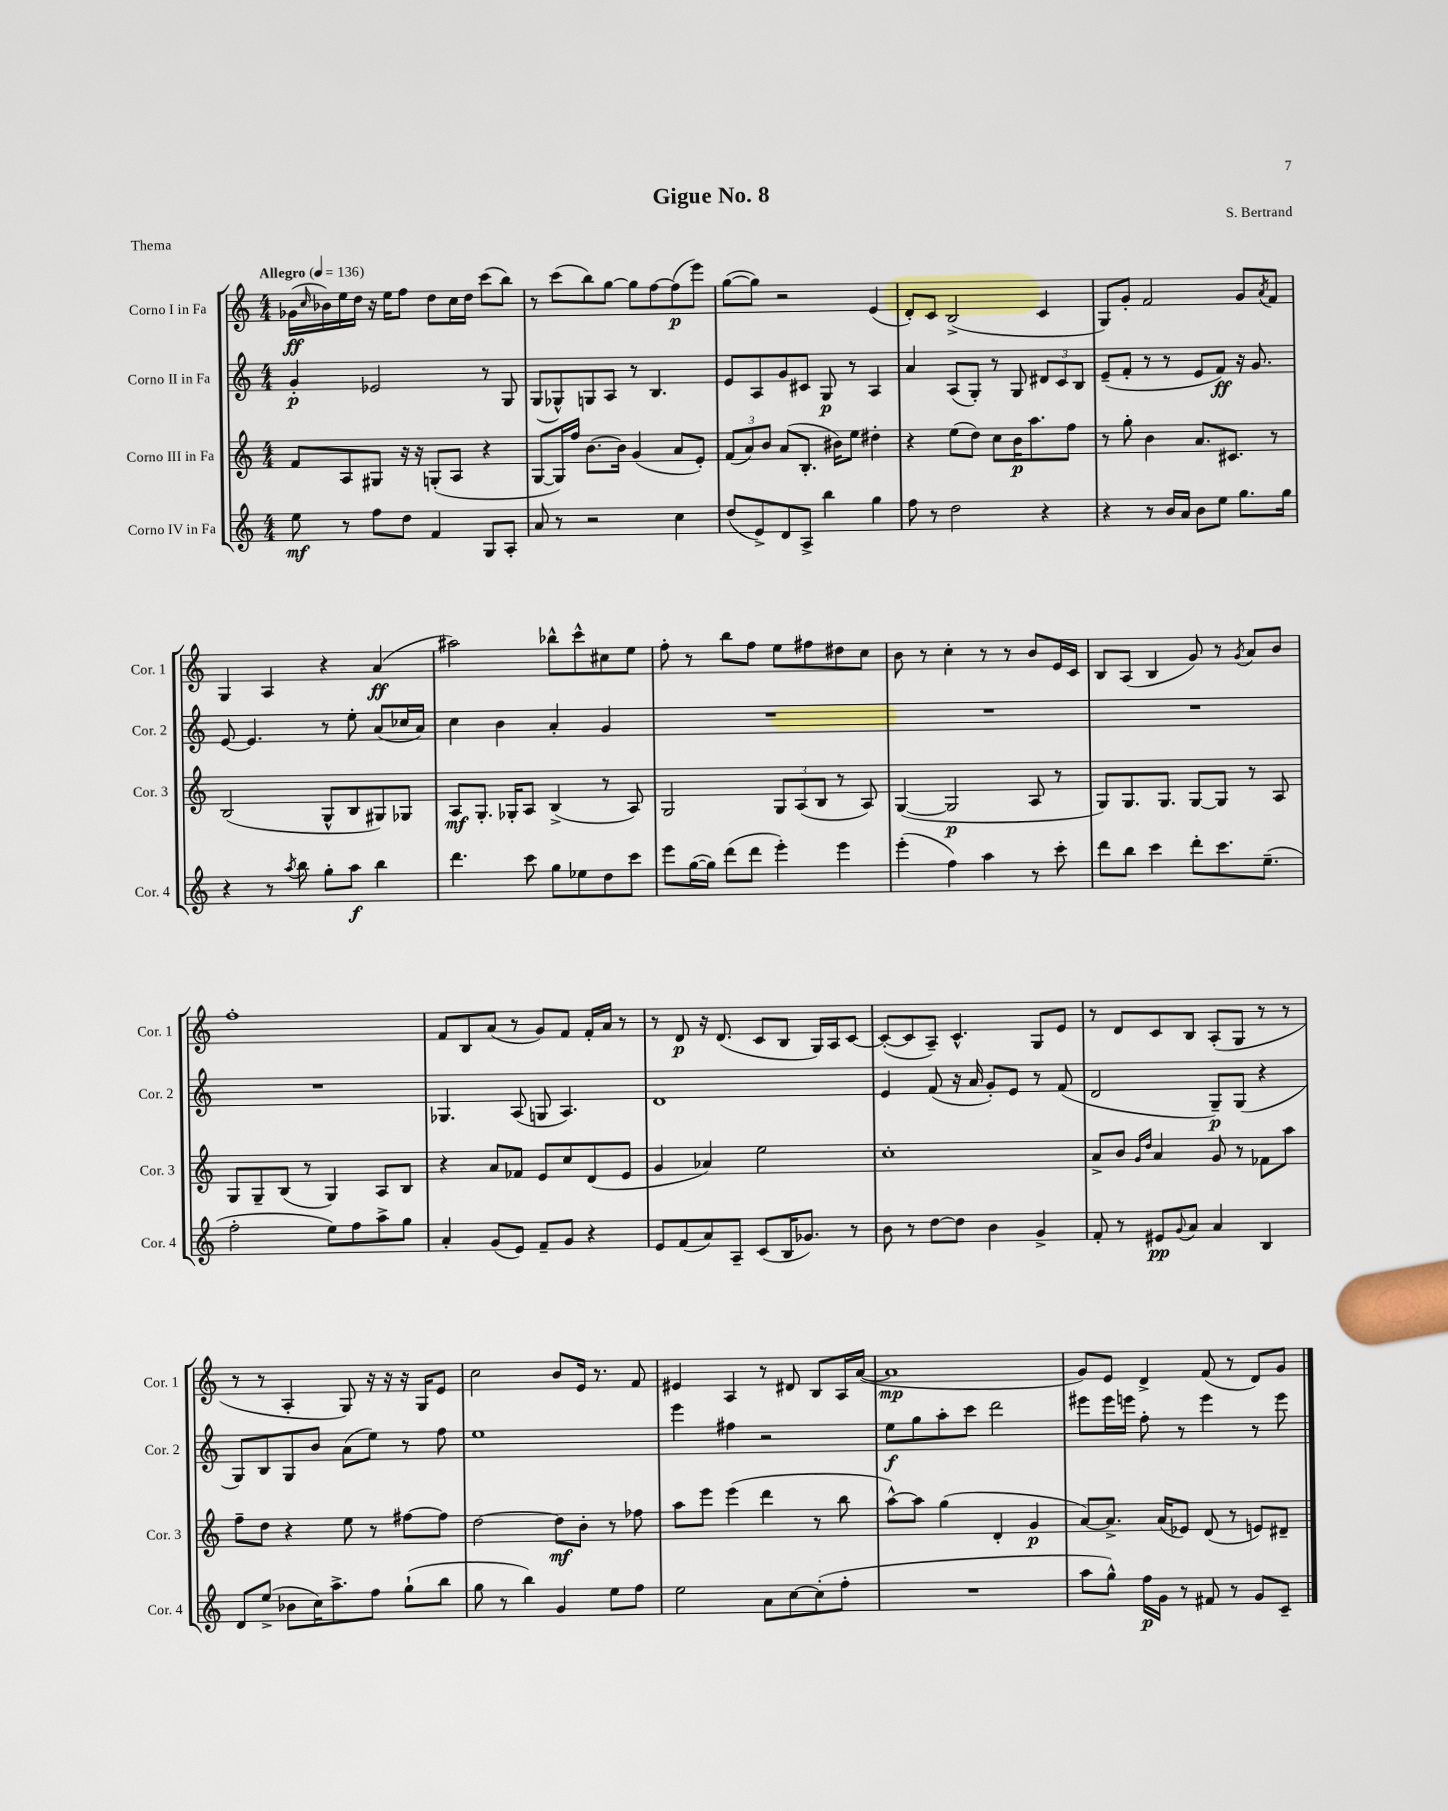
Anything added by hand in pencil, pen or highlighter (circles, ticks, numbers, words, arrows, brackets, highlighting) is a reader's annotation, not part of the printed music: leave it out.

**kern	**dynam	**kern	**dynam	**kern	**dynam	**kern	**dynam
*part4	*part4	*part3	*part3	*part2	*part2	*part1	*part1
*staff4	*staff4	*staff3	*staff3	*staff2	*staff2	*staff1	*staff1
*I"Corno IV in Fa	*	*I"Corno III in Fa	*	*I"Corno II in Fa	*	*I"Corno I in Fa	*
*I'Cor. 4	*	*I'Cor. 3	*	*I'Cor. 2	*	*I'Cor. 1	*
*clefG2	*	*clefG2	*	*clefG2	*	*clefG2	*
*k[]	*	*k[]	*	*k[]	*	*k[]	*
*M4/4	*	*M4/4	*	*M4/4	*	*M4/4	*
*MM136	*	*MM136	*	*MM136	*	*MM136	*
=1	=1	=1	=1	=1	=1	=1	=1
!	!	!	!	!	!	!LO:TX:a:B:t=Allegro	!
8ee\	mf	8f/L	.	4g'/	p	(16g-X\LL	ff
.	.	.	.	.	.	16qqcc/	.
.	.	.	.	.	.	16b-X\)	.
8r	.	8A/	.	.	.	16ee\	.
.	.	.	.	.	.	16dd\JJ	.
8ff\L	.	8G#X/J	.	2e-X/	.	16r	.
.	.	.	.	.	.	16ee\KL	.
8dd\J	.	16r	.	.	.	8ff\J	.
.	.	16r	.	.	.	.	.
4f/	.	(8Gn'/L	.	.	.	8dd\L	.
.	.	8A/J	.	.	.	16cc\L	.
.	.	.	.	.	.	16dd\JJ	.
8G/L	.	4r	.	8r	.	(8ccc\L	.
8A'/J	.	.	.	8G/	.	8bb\J)	.
=2	=2	=2	=2	=2	=2	=2	=2
8a/	.	[8G/L	.	(8G/L	.	8r	.
8r	.	16G/L])	.	8G-X^^/)	.	(8ccc\L	.
.	.	16ff/JJ	.	.	.	.	.
2r	.	[8.b\L	.	8Gn/	.	8bb\)	.
.	.	.	.	8A/J	.	[8gg\J	.
.	.	16b\Jk]	.	.	.	.	.
.	.	(4g/	.	8r	.	8gg\L]	.
.	.	.	.	4.B/	.	[8ff\	.
4cc\	.	8a/L	.	.	.	(8ff\]	p
.	.	8e'/J)	.	.	.	8eee\J)	.
=3	=3	=3	=3	=3	=3	=3	=3
(8dd/L	.	(12f/L	.	8e/L	.	([8gg\L	.
.	.	12a/)	.	.	.	.	.
8e^/)	.	.	.	8A/	.	8gg\J])	.
.	.	12b/J	.	.	.	.	.
8d/	.	(8a/L	.	8g/	.	2r	.
8A^/J	.	8.B'/J	.	8c#X/J	.	.	.
4bb\	.	.	.	8G/	p	.	.
.	.	16b#X\KL)	.	.	.	.	.
.	.	8ee\J	.	8r	.	.	.
4gg\	.	4dd#X'\	.	4A/	.	(4e/	.
=4	=4	=4	=4	=4	=4	=4	=4
8ff\	.	4r	.	4a/	.	8d'/L)	.
8r	.	.	.	.	.	8c/J	.
2dd\	.	(8ee\L	.	(8A/L	.	(2B^/	.
.	.	8dd\J)	.	8G'/J)	.	.	.
.	.	8cc\L	.	8r	.	.	.
.	.	16b\K	p	8G/	.	.	.
.	.	8.aa\	.	.	.	.	.
4r	.	.	.	12d#X/L	.	4c/	.
.	.	.	.	12c/	.	.	.
.	.	8ff\J	.	.	.	.	.
.	.	.	.	12B/J	.	.	.
=5	=5	=5	=5	=5	=5	=5	=5
4r	.	8r	.	(8e~/L	.	8G/L)	.
.	.	8gg'\	.	8f'/J	.	8g'/J	.
8r	.	4b\	.	8r	.	2f/	.
16b/LL	.	.	.	8r	.	.	.
16a/JJ	.	.	.	.	.	.	.
8b\L	.	8.a/L	.	8e/L	.	.	.
8ee\J	.	.	.	8f/J)	ff	.	.
.	.	8.c#X/J	.	.	.	.	.
8.gg\L	.	.	.	16r	.	8g/L	.
.	.	.	.	8.g/	.	.	.
.	.	.	.	.	.	8qa/	.
.	.	8r	.	.	.	8f/J	.
16gg\Jk	.	.	.	.	.	.	.
!!LO:LB:g=z
=6	=6	=6	=6	=6	=6	=6	=6
4r	.	(2B/	.	[8e/	.	4G/	.
.	.	.	.	4.e/]	.	.	.
8r	.	.	.	.	.	4A/	.
8qaa/	.	.	.	.	.	.	.
8bb\	.	.	.	.	.	.	.
8gg'\L	.	8G^^/L	.	8r	.	4r	.
8aa\J	f	8B/	.	8ee'\	.	.	.
4bb\	.	8G#X/)	.	(8a/L	.	(4a/	ff
.	.	8G-X/J	.	16cc-X/L	.	.	.
.	.	.	.	16a/JJ)	.	.	.
=7	=7	=7	=7	=7	=7	=7	=7
4.ddd\	.	8A/L	mf	4cc\	.	2aa#X\)	.
.	.	8.G'/J	.	.	.	.	.
.	.	.	.	4b\	.	.	.
.	.	16G-X'/KL	.	.	.	.	.
8ccc\	.	8A/J	.	.	.	.	.
8gg\L	.	(4B^/	.	4a'/	.	8bb-X^^\L	.
8ee-X\	.	.	.	.	.	8ccc^^\	.
8dd\	.	8r	.	4g/	.	8cc#X\	.
8ccc\J	.	8A/)	.	.	.	8ee\J	.
=8	=8	=8	=8	=8	=8	=8	=8
8eee\L	.	2G/	.	1r	.	8ff'\	.
([16gg\L	.	.	.	.	.	8r	.
16gg\JJ])	.	.	.	.	.	.	.
(8ddd\L	.	.	.	.	.	8bb\L	.
8ddd\J	.	.	.	.	.	8ff\J	.
4eee'\)	.	12G/L	.	.	.	8ee\L	.
.	.	(12A/	.	.	.	.	.
.	.	.	.	.	.	8ff#X\	.
.	.	12B/J	.	.	.	.	.
4eee\	.	8r	.	.	.	8dd#X\	.
.	.	8A/)	.	.	.	8cc\J	.
=9	=9	=9	=9	=9	=9	=9	=9
(4eee'\	.	([4G/	.	1r	.	8b\	.
.	.	.	.	.	.	8r	.
4ff\)	.	2G/]	p	.	.	4cc'\	.
4aa\	.	.	.	.	.	8r	.
.	.	.	.	.	.	8r	.
8r	.	8A/	.	.	.	8b/L	.
8ccc'\	.	8r	.	.	.	16e/L	.
.	.	.	.	.	.	16c/JJ	.
=10	=10	=10	=10	=10	=10	=10	=10
8ddd\L	.	8G/L)	.	1r	.	8B/L	.
8bb\J	.	8.G/	.	.	.	(8A/J	.
4ccc\	.	.	.	.	.	4B/	.
.	.	8.G/J	.	.	.	.	.
8ddd'\L	.	[8G/L	.	.	.	8g/)	.
8.ccc\	.	8G/J]	.	.	.	8r	.
.	.	.	.	.	.	8qg/	.
.	.	8r	.	.	.	8a/L	.
(8.ee~\J	.	.	.	.	.	.	.
.	.	8A/	.	.	.	8b/J	.
!!LO:LB:g=z
=11	=11	=11	=11	=11	=11	=11	=11
2ff'\	.	8G/L	.	1r	.	1ff'	.
.	.	8G~/	.	.	.	.	.
.	.	(8B/J	.	.	.	.	.
.	.	8r	.	.	.	.	.
8ee\L)	.	4G/)	.	.	.	.	.
8ff\	.	.	.	.	.	.	.
8aa^\	.	8A/L	.	.	.	.	.
8gg\J	.	8B/J	.	.	.	.	.
=12	=12	=12	=12	=12	=12	=12	=12
4a'/	.	4r	.	4.G-X/	.	8f/L	.
.	.	.	.	.	.	8B/	.
(8g/L	.	8a/L	.	.	.	(8a/J	.
8e/J)	.	8f-X/J	.	(8A/	.	8r	.
8f~/L	.	8e/L	.	8Gn/	.	8g/L)	.
8g/J	.	8cc/	.	4.A/)	.	8f/J	.
4r	.	(8d/	.	.	.	16f'/LL	.
.	.	.	.	.	.	16a/JJ	.
.	.	8e/J	.	.	.	8r	.
=13	=13	=13	=13	=13	=13	=13	=13
8e/L	.	4g/	.	1d	.	8r	.
(8f/	.	.	.	.	.	8d/	p
8a/)	.	4a-X/)	.	.	.	16r	.
.	.	.	.	.	.	(8.d/	.
8A~/J	.	.	.	.	.	.	.
(8c/L	.	2ee\	.	.	.	8c/L	.
16B/K	.	.	.	.	.	8B/J	.
8.g-X/J)	.	.	.	.	.	.	.
.	.	.	.	.	.	16G/LL)	.
.	.	.	.	.	.	16A/J	.
8r	.	.	.	.	.	[8c/J	.
=14	=14	=14	=14	=14	=14	=14	=14
8b\	.	1cc'	.	4e/	.	(8c'/L_	.
8r	.	.	.	.	.	8c/]	.
[8dd\L	.	.	.	(8f/	.	8A~/J)	.
8dd\J]	.	.	.	16r	.	4.c^^/	.
.	.	.	.	16a/	.	.	.
4b\	.	.	.	8g'/L)	.	.	.
.	.	.	.	8e/J	.	.	.
4g^/	.	.	.	8r	.	8G/L	.
.	.	.	.	(8f/	.	8e/J	.
=15	=15	=15	=15	=15	=15	=15	=15
8f'/	.	8a^/L	.	2d/	.	8r	.
8r	.	8b/J	.	.	.	8d/L	.
.	.	16qqg/LL	.	.	.	.	.
.	.	16qqdd/JJ	.	.	.	.	.
8e#X/L	pp	4a/	.	.	.	8c/	.
8qqg/	.	.	.	.	.	.	.
8a/J	.	.	.	.	.	8B/J	.
4a/	.	8g/	.	8G~/L)	p	(8A'/L	.
.	.	8r	.	(8G/J	.	8G/J	.
4B/	.	8f-X\L	.	4r	.	8r	.
.	.	8aa\J	.	.	.	8r	.
!!LO:LB:g=z
=16	=16	=16	=16	=16	=16	=16	=16
8d/L	.	8ff~\L	.	8G/L)	.	8r	.
(8ee^/J	.	8dd\J	.	8B/	.	8r	.
8b-X\L	.	4r	.	8G/	.	4A'/	.
16cc\K)	.	.	.	8b/J	.	.	.
8.aa^\	.	.	.	.	.	.	.
.	.	8ee\	.	(8a\L	.	8G/)	.
8ff\J	.	8r	.	8ee\J)	.	16r	.
.	.	.	.	.	.	16r	.
(8gg`\L	.	[8ff#X\L	.	8r	.	16r	.
.	.	.	.	.	.	16G/KL	.
8bb\J	.	8ff#\J]	.	8ff\	.	8e/J	.
=17	=17	=17	=17	=17	=17	=17	=17
8gg\	.	[2dd\	.	1ee	.	2cc\	.
8r	.	.	.	.	.	.	.
4bb\)	.	.	.	.	.	.	.
4g/	.	8dd\L]	mf	.	.	8b/L	.
.	.	8b'\J	.	.	.	16e/Jk	.
.	.	.	.	.	.	8.r	.
8ee\L	.	8r	.	.	.	.	.
8ff\J	.	8ff-X\	.	.	.	8f/	.
=18	=18	=18	=18	=18	=18	=18	=18
2ee\	.	8aa\L	.	4eee\	.	4e#X/	.
.	.	8eee\J	.	.	.	.	.
.	.	(4eee\	.	4ff#X\	.	4A/	.
8a\L	.	4ddd\	.	2r	.	8r	.
[8cc\	.	.	.	.	.	8d#X/	.
(8cc'\]	.	8r	.	.	.	8B/L	.
8ff'\J	.	8bb\	.	.	.	16A/L	.
.	.	.	.	.	.	([16a/JJ	.
=19	=19	=19	=19	=19	=19	=19	=19
1r	.	[8aa^^\L)	.	8ee\L	f	1a]	mp
.	.	8aa\J]	.	8gg\	.	.	.
.	.	(4gg\	.	8aa'\	.	.	.
.	.	.	.	8ccc\J	.	.	.
.	.	4d'/	.	2ddd\	.	.	.
.	.	4g/	p	.	.	.	.
=20	=20	=20	=20	=20	=20	=20	=20
8aa\L	.	[8a/L)	.	8eee#X\L	.	8g/L)	.
8gg^^\J)	.	8.a^/J]	.	16eee#\L	.	8e/J	.
.	.	.	.	16eeen\JJ	.	.	.
16ff\LL	p	.	.	8ff'\	.	4d^/	.
16g\JJ	.	(16a/KL	.	.	.	.	.
8r	.	8e-X/J)	.	8r	.	.	.
8f#X/	.	(8d/	.	4eee\	.	(8f/	.
8r	.	8r	.	.	.	8r	.
8g/L	.	8en/L)	.	8r	.	8d/L)	.
8c~/J	.	8d#X~/J	.	8eee\	.	8g/J	.
==	==	==	==	==	==	==	==
*-	*-	*-	*-	*-	*-	*-	*-
